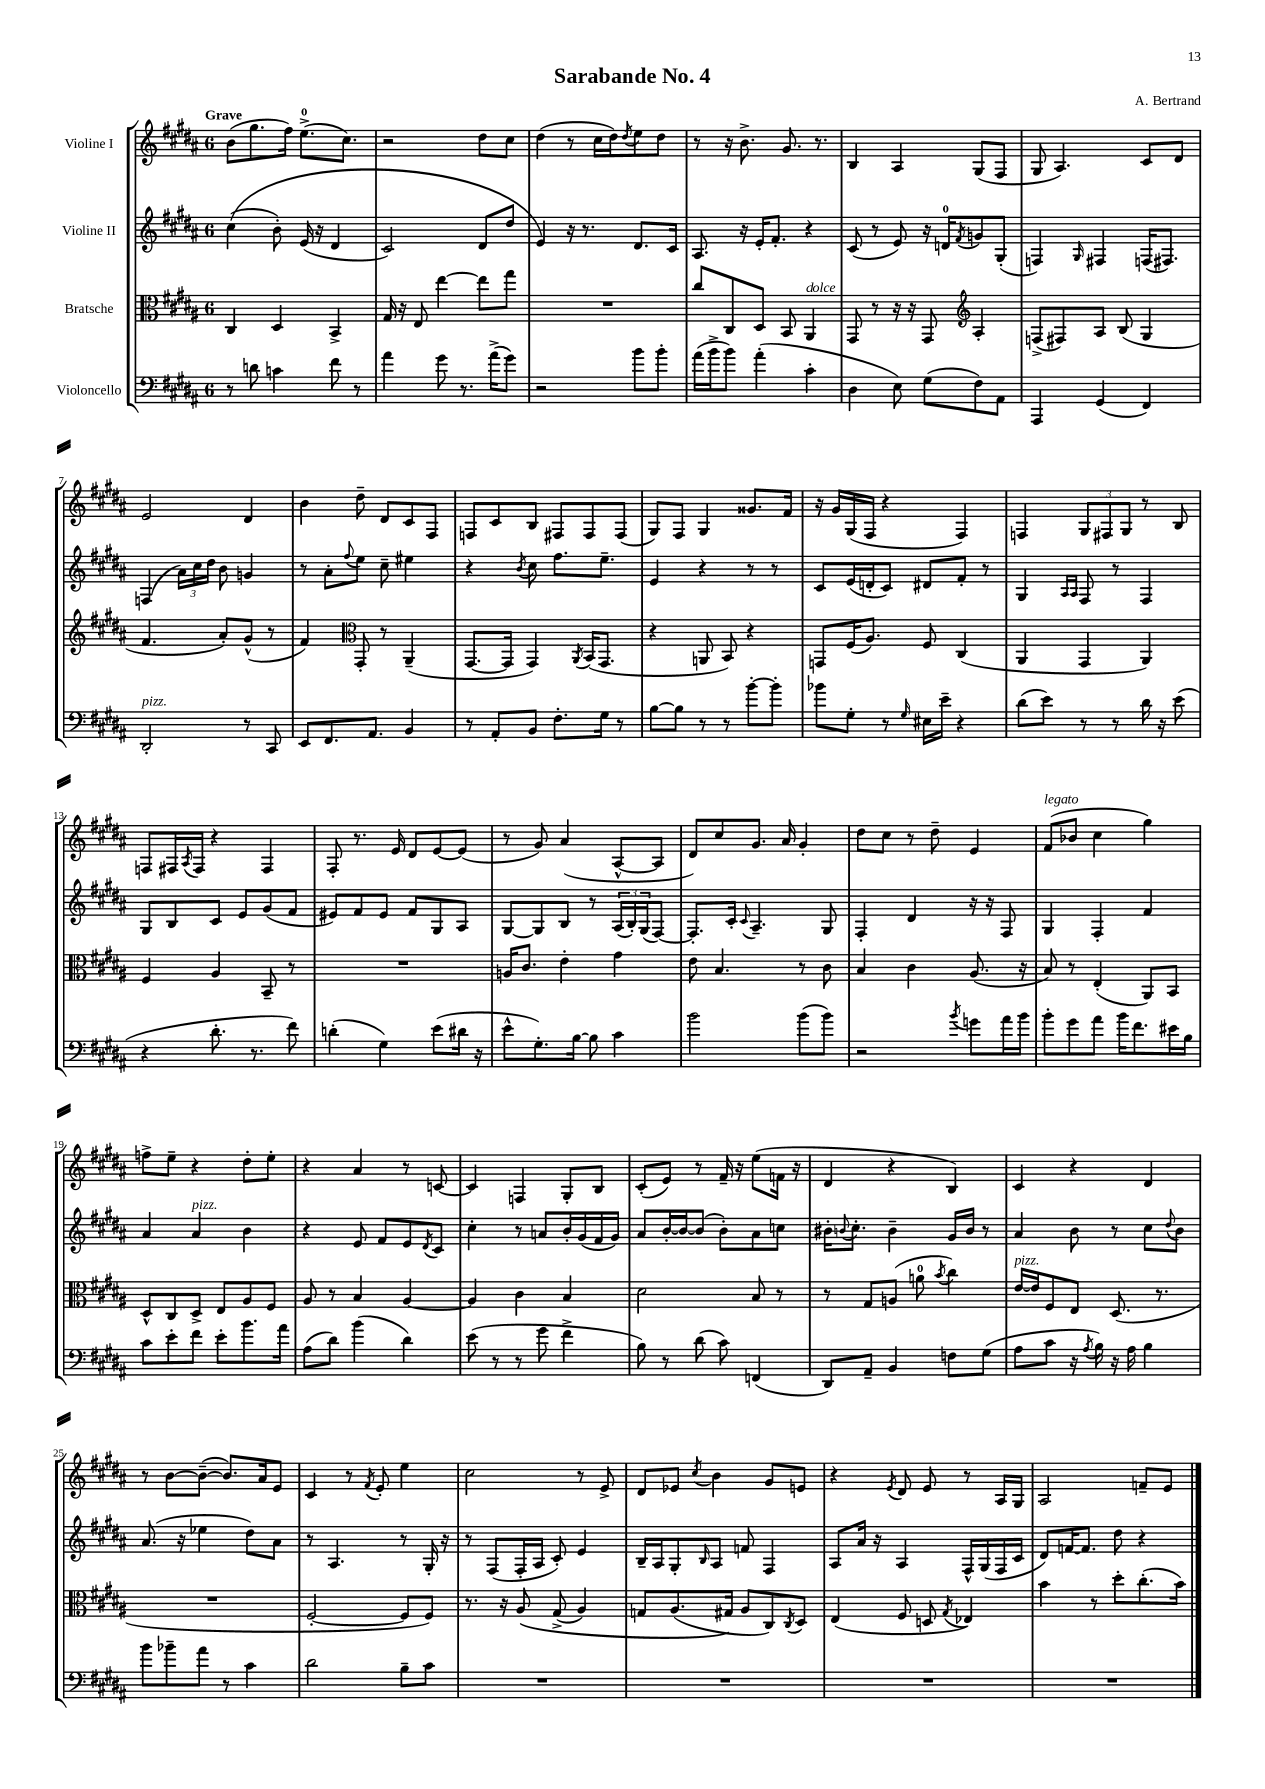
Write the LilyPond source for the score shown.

\header { title = "Sarabande No. 4" composer = "A. Bertrand" }
<<
\new StaffGroup <<
\new Staff = "s0" \with { instrumentName = "Violine I" } {
    \clef treble \key b \major \once \override Staff.TimeSignature.style = #'single-digit \time 6/8 \tempo "Grave"
    b'8( gis''8. fis''16) e''8.-0->( cis''8.) |
    r2 dis''8 cis''8 |
    dis''4( r8 cis''16 dis''16) \acciaccatura { dis''8 } e''8 dis''8 |
    r8 r16 b'8.-> gis'8. r8. |
    b4 ais4 gis8( fis8 |
    gis8 ais4.) cis'8 dis'8 |
    e'2 dis'4 |
    b'4 dis''8-- dis'8 cis'8 fis8 |
    f8 cis'8 b8 fis8 fis8 fis8( |
    gis8) fis8 gis4 gisis'8. fis'16 |
    r16 gis'16 gis16( fis16 r4 fis4) |
    f4 \tuplet 3/2 { gis8 fis8 gis8 } r8 b8 |
    f8 fis16 \acciaccatura { ais8 } fis16 r4 fis4 |
    fis8-. r8. e'16 dis'8 e'8~ e'8( |
    r8 gis'8) ais'4( ais8~-^ ais8 |
    dis'8) cis''8 gis'8. ais'16 gis'4-. |
    dis''8 cis''8 r8 dis''8-- e'4 |
    fis'8^\markup { \italic "legato" }( bes'8 cis''4 gis''4) |
    f''8-> e''8-- r4 dis''8-. e''8-. |
    r4 ais'4 r8 c'8~ |
    c'4 f4 gis8-. b8 |
    cis'8-.( e'8) r8 fis'16-- r16 e''8( f'16 r16 |
    dis'4 r4 b4) |
    cis'4 r4 dis'4 |
    r8 b'8~ b'8~--( b'8.) ais'16 e'8 |
    cis'4 r8 \acciaccatura { fis'8 } e'8-. e''4 |
    cis''2 r8 e'8-> |
    dis'8 ees'8 \acciaccatura { cis''8 } b'4 gis'8 e'8 |
    r4 \acciaccatura { e'8 } dis'8 e'8 r8 ais16 gis16 |
    ais2 f'8-- e'8 \bar "|." |
}
\new Staff = "s1" \with { instrumentName = "Violine II" } {
    \clef treble \key b \major \once \override Staff.TimeSignature.style = #'single-digit \time 6/8
    cis''4(\( b'8-.) e'16( r16 dis'4 |
    cis'2) dis'8 dis''8 |
    e'4\) r16 r8. dis'8. cis'16 |
    ais8. r16 e'16-. fis'8.-. r4 |
    cis'8( r8 e'8) r16 d'16-0 \acciaccatura { fis'8 } g'8 gis8-.( |
    f4) \grace { gis16 } fis4 f16( fis8.) |
    f4( \tuplet 3/2 { ais'16) cis''16 dis''16 } b'8 g'4 |
    r8 ais'8-. \appoggiatura { fis''8 } e''8 cis''8-- eis''4 |
    r4 \acciaccatura { b'8 } cis''8 fis''8. e''8.-- |
    e'4 r4 r8 r8 |
    cis'8 e'16( d'16-. cis'8) dis'8 fis'8-. r8 |
    gis4 \grace { ais16 ais16 } fis8 r8 fis4 |
    gis8 b8 cis'8 e'8 gis'8( fis'8 |
    eis'8) fis'8 eis'8 fis'8 gis8 ais8 |
    gis8~ gis8 b8 r8 \tuplet 3/2 { ais16( b16-.) gis16( } fis8~) |
    fis8.-. cis'16-. \appoggiatura { cis'8 } ais4.-- gis8 |
    fis4-. dis'4 r16 r16 fis8 |
    gis4 fis4-. fis'4 |
    ais'4 ais'4^\markup { \italic "pizz." } b'4 |
    r4 e'8 fis'8 e'8 \acciaccatura { dis'8 } cis'8 |
    cis''4-. r8 a'8 b'16-. gis'16( fis'16 gis'16) |
    ais'8 b'16~-. b'16~ b'8( b'8-.) ais'8 c''8 |
    bis'16-. \appoggiatura { b'8 } cis''8.-. b'4-- gis'16 b'16 r8 |
    ais'4 b'8 r8 cis''8 \appoggiatura { dis''8 } b'8 |
    ais'8.( r16 ees''4 dis''8) ais'8 |
    r8 ais4. r8 gis16-. r16 |
    r8 fis8( fis16-. ais16 cis'8-.) e'4 |
    b16-- ais16 gis8-. \grace { b16 } ais8 f'8 fis4 |
    ais8 ais'16 r16 ais4 fis16-^ gis16( fis16 cis'16 |
    dis'8) f'16~ f'8. dis''8 r4 \bar "|." |
}
\new Staff = "s2" \with { instrumentName = "Bratsche" } {
    \clef alto \key b \major \once \override Staff.TimeSignature.style = #'single-digit \time 6/8
    cis4 dis4 b,4-> |
    gis16 r16 e8 e''4~ e''8 gis''8 |
    R2. |
    cis''8 cis8 dis8 b,8 ais,4^\markup { \italic "dolce" } |
    gis,8 r8 r16 r16 gis,8 \clef treble ais4-. |
    f8->( fis8) ais8 b8( gis4 |
    fis'4. ais'8-.) gis'8-^( r8 |
    fis'4) \clef alto gis,8-. r8 ais,4--( |
    gis,8.~ gis,16 gis,4) \acciaccatura { ais,8 } b,16( gis,8. |
    r4 a,8 b,8) r4 |
    g,8 fis16( ais8.) fis8 cis4( |
    ais,4 gis,4 ais,4) |
    fis4 ais4 b,8-- r8 |
    R2. |
    a16 cis'8. e'4-. gis'4 |
    e'8 b4. r8 cis'8 |
    b4 cis'4 ais8.( r16 |
    b8) r8 e4-.( ais,8) b,8 |
    dis8-^ cis8 dis8-> e8 ais8 fis8 |
    ais8 r8 b4 ais4~ |
    ais4 cis'4 b4 |
    dis'2 b8 r8 |
    r8 gis8 a8( a'8-0 \acciaccatura { b'8 } cis''4) |
    e'16~^\markup { \italic "pizz." } e'16 fis8 e8 dis8.( r8. |
    R2. |
    fis2~-. fis8 fis8) |
    r8. r16 ais8\( gis8->( ais4) |
    g8 ais8.( gis16\) ais8 cis8) \acciaccatura { cis8 } dis8 |
    e4( fis8 d8 \acciaccatura { gis8 } ees4) |
    b'4 r8 dis''8-. cis''8.-.( b'16) \bar "|." |
}
\new Staff = "s3" \with { instrumentName = "Violoncello" } {
    \clef bass \key b \major \once \override Staff.TimeSignature.style = #'single-digit \time 6/8
    r8 d'8 c'4 fis'8 r8 |
    ais'4 gis'8 r8. ais'16->( gis'8) |
    r2 b'8 b'8-. |
    ais'16( b'16-> b'8) ais'4-.( cis'4-. |
    dis4 e8) gis8( fis8) ais,8 |
    ais,,4 gis,4( fis,4) |
    dis,2-.^\markup { \italic "pizz." } r8 cis,8 |
    e,8 fis,8. ais,8. b,4 |
    r8 ais,8-. b,8 fis8.-. gis16 r8 |
    b8~ b8 r8 r8 b'8~-. b'8-. |
    bes'8 gis8-. r8 \grace { gis16 } eis16 e'16-- r4 |
    dis'8( e'8) r8 r8 dis'16 r16 e'8( |
    r4 dis'8.-. r8. fis'8) |
    d'4-.( gis4) e'8( dis'16 r16 |
    e'8-^ gis8.-.) b16~ b8 cis'4 |
    b'2 b'8( b'8) |
    r2 \acciaccatura { b'8 } g'8 ais'16 b'16 |
    b'8-. gis'8 ais'8 b'16 fis'8. eis'16 b16 |
    cis'8 e'8-. fis'8 e'8-. b'8. ais'16 |
    ais8( dis'8) b'4( dis'4) |
    e'8( r8 r8 gis'8 fis'4-> |
    b8) r8 dis'8( cis'8) f,4( |
    dis,8) ais,8-- b,4 f8 gis8( |
    ais8 cis'8 r16 \acciaccatura { ais8 } b16) r16 ais16 b4 |
    b'8 bes'8-- ais'8 r8 cis'4 |
    dis'2 b8-- cis'8 |
    R2. |
    R2. |
    R2. |
    R2. \bar "|." |
}
>>
>>
